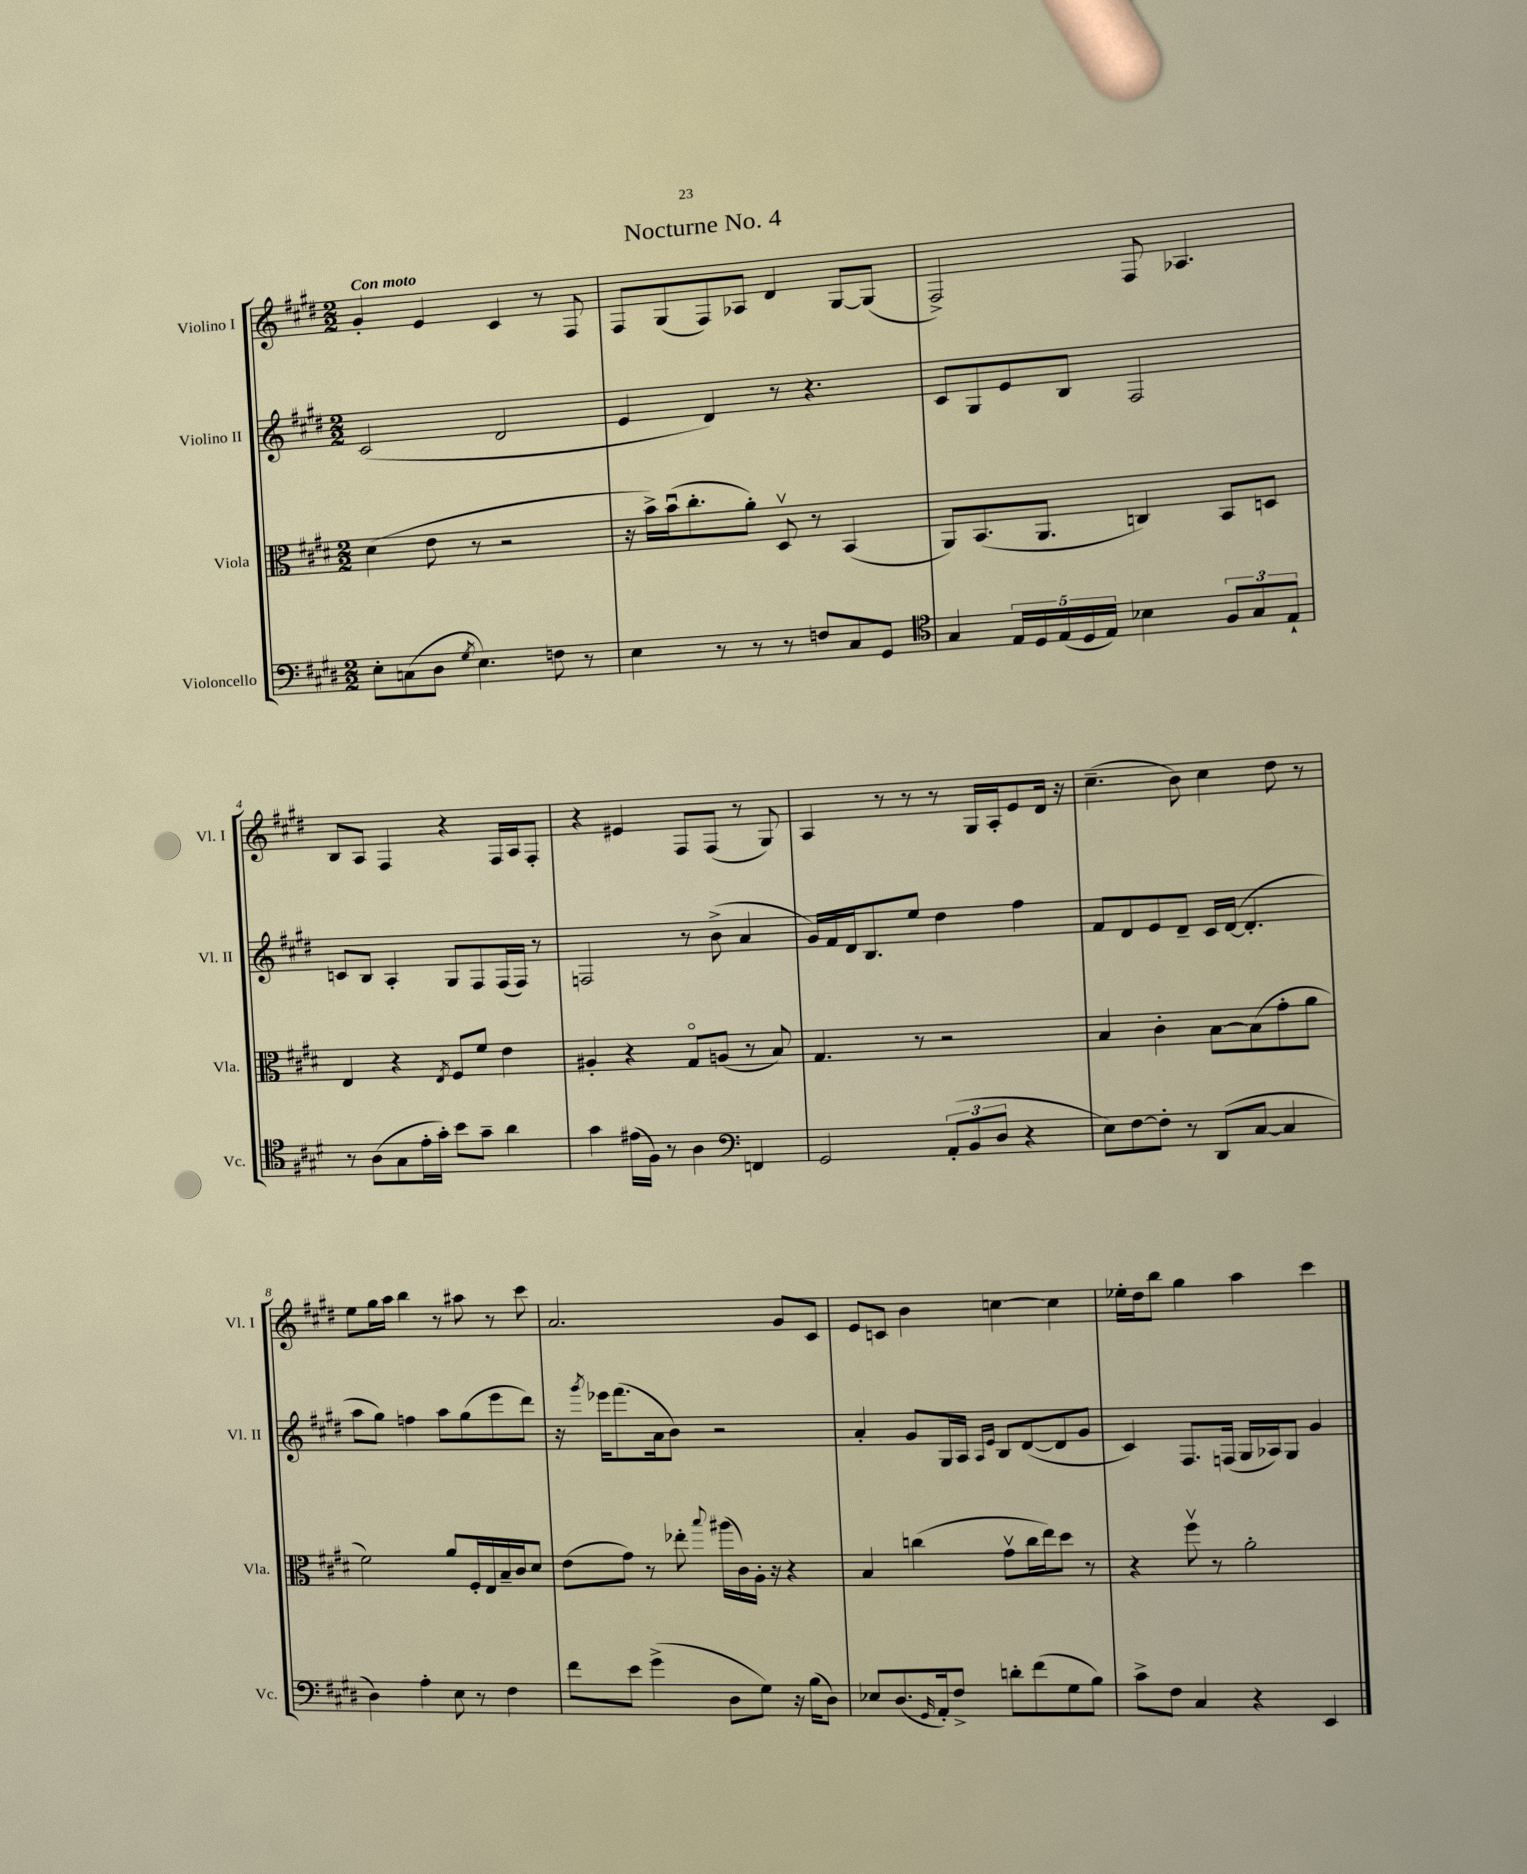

**kern	**kern	**kern	**kern
*part4	*part3	*part2	*part1
*staff4	*staff3	*staff2	*staff1
*I"Violoncello	*I"Viola	*I"Violino II	*I"Violino I
*I'Vc.	*I'Vla.	*I'Vl. II	*I'Vl. I
*clefF4	*clefC3	*clefG2	*clefG2
*k[f#c#g#d#]	*k[f#c#g#d#]	*k[f#c#g#d#]	*k[f#c#g#d#]
*M2/2	*M2/2	*M2/2	*M2/2
=1	=1	=1	=1
!	!	!	!LO:TX:a:B:t=Con moto
8E'\L	(4d#\	(2c#/	4g#'/
(8Cn\	.	.	.
8D#\J	8e\	.	4e/
8qG#/	.	.	.
4.E\)	8r	.	.
.	2r	2d#/	4c#/
8Fn\	.	.	8r
8r	.	.	8F#/
=2	=2	=2	=2
4E\	16r	4e/	8F#/L
.	16b^\LL)	.	.
.	(16bu\J	.	(8G#/
.	8.cc#'\	.	.
8r	.	4d#/)	8F#/)
8r	8a'\J)	.	8A-X/J
8r	8D#v/	8r	4d#/
8Fn/L	8r	4.r	.
8C#/	(4BB/	.	[8G#/L
8GG#/J	.	.	(8G#/J]
=3	=3	=3	=3
*clefC4	*	*	*
4G#/	8AA/L)	8c#/L	2F#^/)
.	(8.BB/	8G#/	.
20E/LL	.	8e/	.
20D#/	.	.	.
.	8.AA/J	.	.
(20E/	.	.	.
.	.	8B/J	.
20D#/	.	.	.
20E/JJ)	.	.	.
4B-X\	4Cn/)	2F#/	8F#/
.	.	.	4.A-X/
12F#/L	8BB/L	.	.
12G#/	.	.	.
.	8Dn/J	.	.
12E`/J	.	.	.
!!LO:LB:g=z
=4	=4	=4	=4
8r	4E/	8cn/L	8B/L
(8A\L	.	8B/J	8A/J
8G#\	4r	4A'/	4F#/
16e'\L	.	.	.
16g#'\JJ)	.	.	.
.	8qE/	.	.
8b\L	8F#/L	8G#/L	4r
8g#~\J	8f#/J	8F#/	.
4a\	4e\	(16F#/L	16F#/LL
.	.	16F#/JJ)	16A/J
.	.	8r	8F#'/J
=5	=5	=5	=5
4g#\	4A#X'/	2Fn/	4r
(16e#X\LL	4r	.	4e#X/
16F#\JJ)	.	.	.
8r	.	.	.
4A\	8G#/L	8r	8F#/L
.	(8An/J	(8b^\	(8F#/J
*clefF4	*	*	*
4FFn/	8r	4a/	8r
.	8B/)	.	8G#/)
=6	=6	=6	=6
2GG#/	4.G#/	16g#/LL)	4A/
.	.	16f#/	.
.	.	16d#/J	.
.	.	8.B/	.
.	.	.	8r
.	8r	8ee/J	8r
(12AA'/L	2r	4dd#\	8r
12BB/	.	.	.
.	.	.	16G#/LL
12D#/J	.	.	.
.	.	.	16A'/J
4r	.	4ff#\	8e/
.	.	.	16d#/Jk
.	.	.	16r
=7	=7	=7	=7
8E\L)	4B/	8f#/L	(4.cc#~\
[8F#\	.	8d#/	.
8F#'\J]	4c#'\	8e/	.
8r	.	8d#~/J	8b\)
(8DD#/L	[8B\L	16c#/LL	4cc#\
.	.	([16d#/JJ	.
[8C#/J	(8B\]	4.d#'/]	.
4C#/]	8g#'\	.	8dd#\
.	8a\J	.	8r
!!LO:LB:g=z
=8	=8	=8	=8
4D#\)	2f#\)	8aa\L	8ee\L
.	.	8gg#\J)	16gg#\L
.	.	.	16aa\JJ
4A'\	.	4ffn\	4bb\
8E\	8a/L	8aa\L	8r
8r	16F#'/L	(8gg#\	8aa#X\
.	16E/	.	.
4F#\	16B~/	8eee\	8r
.	16c#/J	.	.
.	8d#/J	8ddd#\J)	8ccc#\
=9	=9	=9	=9
8f#\L	(8e\L	16r	2.a/
.	.	8qggg#/	.
.	.	16eee-X\KL	.
8e\J	8g#\J)	(8.fff#\	.
(4g#^\	8r	.	.
.	.	16a\k	.
.	8ee-X'\	8b\J)	.
.	8qqbb/	.	.
8D#\L	(16aa#X\LL	2r	.
.	16c#\)	.	.
8G#\J)	16A'\JJ	.	.
.	16r	.	.
16r	4r	.	8g#/L
(16B\KL	.	.	.
8D#\J)	.	.	8c#/J
=10	=10	=10	=10
8E-X/L	4B/	4a'/	8e/L
(8.D#/	.	.	8cn/J
.	(4ccn\	8g#/L	4b\
16qqGG#/	.	.	.
16AA'/k)	.	.	.
8F#^/J	.	16G#/L	.
.	.	16A/JJ	.
.	.	16qqA/LL	.
.	.	16qqe/JJ	.
8dn'\L	8g#v\L	8B/L	[4ccn\
(8f#\	16cc\L	([8d#/	.
.	16ee\J)	.	.
8G#\	8dd#\J	8d#/]	4cc\]
8B\J)	8r	8g#/J	.
=11	=11	=11	=11
8c#^\L	4r	4c#/)	16ee-X'\LL
.	.	.	16dd#\J
8F#\J	.	.	8bb\J
4C#/	8ff#v\	8.F#/L	4gg#\
.	8r	.	.
.	.	(16Fn/Jk	.
4r	2a'\	16G#/LL	4aa\
.	.	16A-X/J)	.
.	.	8G#/J	.
4EE/	.	4g#/	4ccc#\
==	==	==	==
*-	*-	*-	*-
